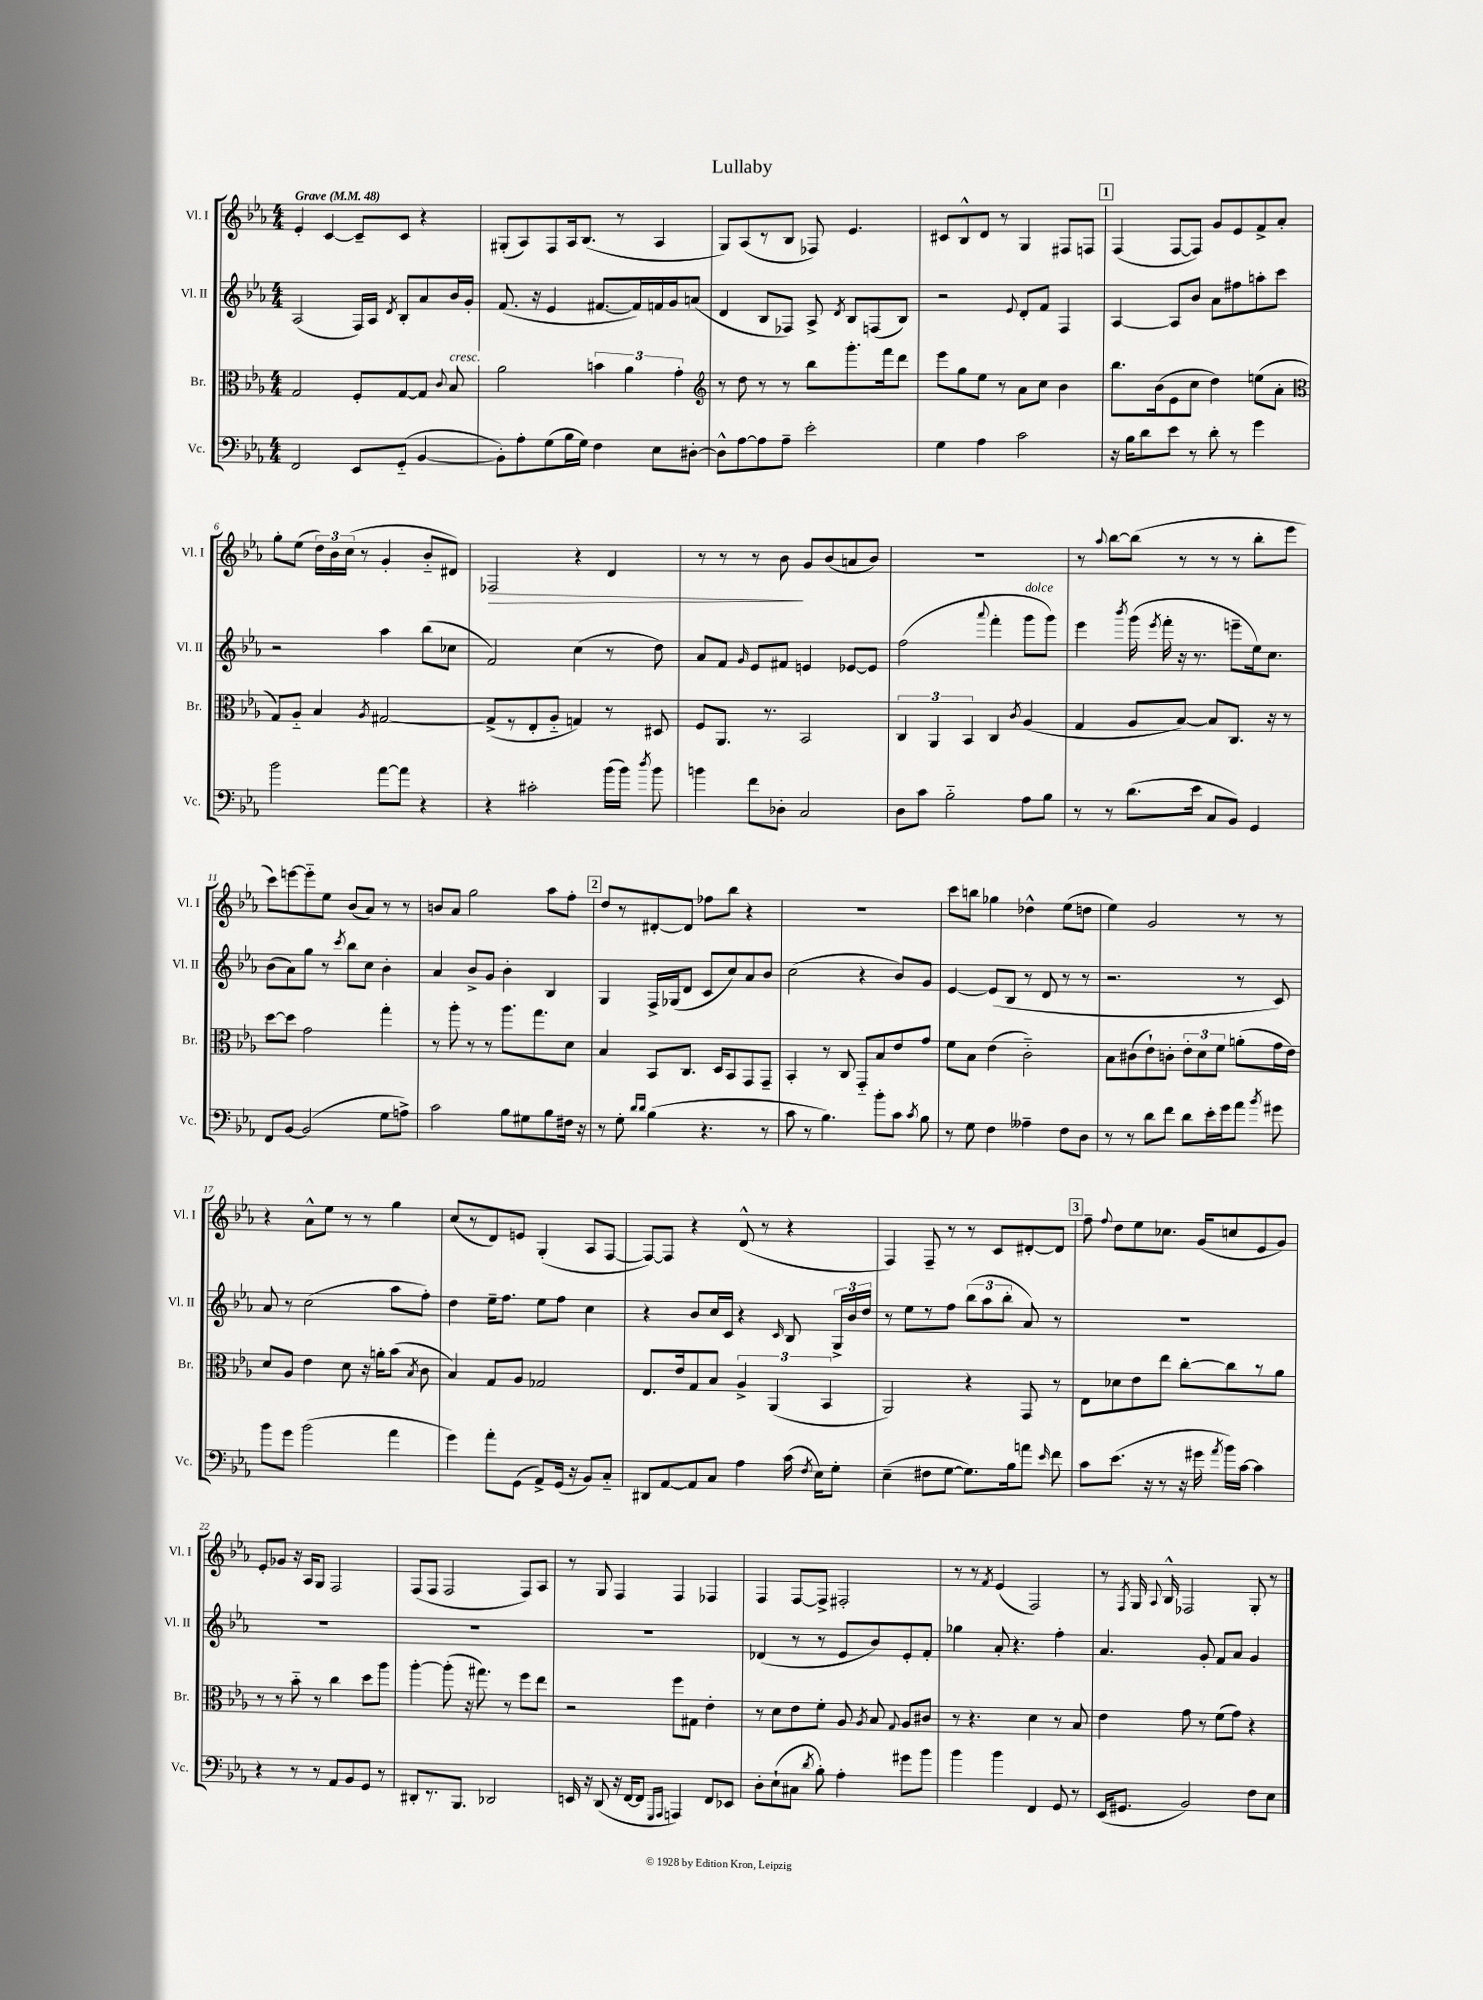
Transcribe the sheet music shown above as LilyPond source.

\header { title = "Lullaby" }
<<
\new StaffGroup <<
\new Staff = "s0" \with { instrumentName = "Vl. I" shortInstrumentName = "Vl. I" } {
    \clef treble \key ees \major \numericTimeSignature \time 4/4 \tempo "Grave" 4 = 48
    \autoBeamOff ees'4-. c'4~ c'8[-- c'8] r4 |
    gis8[-.( aes8) f8 aes16 bes8.]( r8 aes4 |
    g8[) aes8( r8 bes8] fes8) ees'4. |
    cis'8[ bes8-^ d'8] r8 g4 fis8[ f8] |
    \mark \markup { \box "1" } f4( f8[~ f8]) g'8[ ees'8 f'8-> aes'8]-. |
    g''8[-. ees''8]( \tuplet 3/2 { d''16[) bes'16 c''16]( } r8 g'4-. bes'8[-_ dis'8]) |
    fes2\> r4 d'4 |
    r8 r8 r8 bes'8\! g'8[ bes'8( a'8 bes'8]) |
    R1 |
    r8 \appoggiatura { aes''8 } bes''8[~ bes''8]( r8 r8 r8 bes''8[-. ees'''8] |
    c'''8[) e'''8~ e'''8-_ ees''8] bes'8[( aes'8]) r8 r8 |
    b'8[ aes'8] g''2 aes''8[ f''8]-. |
    \mark \markup { \box "2" } d''8[ r8 dis'8~-. dis'8] fes''8[ bes''8] r4 |
    R1 |
    c'''8[ b''8] ges''4 des''4-^ ees''8[( d''8] |
    ees''4) g'2 r8 r8 |
    r4 aes'8[-^ ees''8] r8 r8 g''4 |
    c''8[( r8 d'8) e'8] g4-.( aes8[ f8]~ |
    f8[~) f8] r4 d'8-^( r8 r4 |
    f4) f8-- r8 r8 c'8[ dis'8~-. dis'8] |
    \mark \markup { \box "3" } f''8-- \appoggiatura { f''8 } d''8[ ees''8 ces''8.] g'16[( c''8 ees'8 g'8]) |
    ees'8[-. ges'8] r16 aes16[ g8] f2 |
    f8[( f8] f2 f8[) aes8] |
    r8 g8 f4 f4 fes4 |
    f4 f8[~ f8]-> fis2-. |
    r8 r8 \acciaccatura { f'8 } ees'4( f2) |
    r8 \acciaccatura { f8 } g16 \appoggiatura { aes8 } bes16-^ fes2 g8-. r8 \bar "|." |
}
\new Staff = "s1" \with { instrumentName = "Vl. II" shortInstrumentName = "Vl. II" } {
    \clef treble \key ees \major \numericTimeSignature \time 4/4
    \autoBeamOff aes2( f16[) aes16] \acciaccatura { d'8 } bes8[-. aes'8 bes'16 g'16]-. |
    f'8.( r16 ees'4 fis'8.[~ fis'16) f'16 g'16 a'8]( |
    d'4 bes8[ fes8]) aes8-> \acciaccatura { d'8 } bes8[ f8( bes8]) |
    r2 \appoggiatura { ees'8 } d'8[-. f'8] f4 |
    \mark \markup { \box "1" } aes4~ aes8[ bes'8] aes'8[ fis''8 a''8-. c'''8] |
    r2 aes''4 bes''8[( ces''8] |
    f'2) c''4( r8 d''8) |
    aes'8[ f'8] \grace { g'16 } ees'8[ fis'8] e'4 ees'8[~ ees'8] |
    f''2( \appoggiatura { aes'''8 } f'''4-. g'''8[^\markup { \italic "dolce" } g'''8]) |
    ees'''4 \acciaccatura { bes'''8 } g'''16( \acciaccatura { ees'''8 } f'''16-. r16 r8. e'''8[-- ees''16) c''8.] |
    bes'8[( aes'8) g''8] r8 \acciaccatura { c'''8 } bes''8[ c''8] bes'4-. |
    aes'4 bes'8[-> g'8] bes'4-. bes4 |
    \mark \markup { \box "2" } g4 f16[-> ges16( d'8] c'8[ c''8) aes'8 bes'8] |
    c''2( r4 bes'8[) g'8] |
    ees'4~ ees'8[( bes8] r8 d'8 r8 r8 |
    r2. r8 c'8) |
    aes'8 r8 c''2( aes''8[ f''8]-.) |
    d''4 ees''16[-- f''8.] ees''8[ f''8] c''4 |
    r4 bes'8[ c''16 c'16] r4 \grace { c'16 } bes8 \tuplet 3/2 { g16[-> bes'16 d''16] } |
    r8 ees''8[ r8 f''8] \tuplet 3/2 { bes''8[( aes''8 bes''8]-. } aes'8) r8 |
    \mark \markup { \box "3" } R1 |
    R1 |
    R1 |
    R1 |
    des'4( r8 r8 ees'8[ bes'8) ees'8-. f'8]-. |
    ges''4 aes'8-. r4. f''4-. |
    aes'4. g'8-. f'8[ aes'8] g'4 \bar "|." |
}
\new Staff = "s2" \with { instrumentName = "Br." shortInstrumentName = "Br." } {
    \clef alto \key ees \major \numericTimeSignature \time 4/4
    \autoBeamOff g2 f8[-. g8~ g8] \appoggiatura { c'8 } bes8^\markup { \italic "cresc." } |
    aes'2 \tuplet 3/2 { b'4 aes'4 g'4-. } |
    \clef treble r8 d''8 r8 r8 bes''8[ g'''8.-. f'''16 d'''8] |
    ees'''8[ g''8 ees''8] r8 aes'8[ c''8] bes'4 |
    \mark \markup { \box "1" } bes''8.[ bes'16( ees'8 c''8] d''4) e''8[( aes'8]-. |
    \clef alto g8[) aes8]-_ bes4 \acciaccatura { aes8 } gis2~ |
    gis8[->( r8 ees8-. aes8]-_ g4) r8 dis8 |
    f8[ aes,8.] r8. bes,2 |
    \tuplet 3/2 { c4 aes,4 bes,4 } c4 \acciaccatura { c'8 } aes4( |
    g4 aes8[ bes8]~) bes8[ c8.] r16 r8 |
    d''8[~ d''8] g'2 g''4-. |
    r8 aes''8-. r8 r8 aes''8.[ g''8. d'8] |
    \mark \markup { \box "2" } bes4 bes,8[ c8.] d16[ bes,8 g,8 g,8]-- |
    bes,4-. r8 c8 g,8[-_ bes8 ees'8 g'8] |
    f'8[ bes8] ees'4( c'2-_) |
    bes8[ cis'8( ees'8-!) c'8]-. \tuplet 3/2 { ees'8[-. d'8 f'8] } a'8[-.( g'16 ees'16]) |
    d'8[ aes8] ees'4 d'8 r16 a'16[-. bes'8]( \acciaccatura { bes8 } c'8 |
    bes4) g8[ aes8] ges2 |
    ees8.[ ees'16 g8 bes8] \tuplet 3/2 { aes4-> aes,4( bes,4 } |
    aes,2) r4 g,8 r8 |
    \mark \markup { \box "3" } ees8[ des'8 ees'8 ees''8] c''8[~-. c''8 r8 aes'8] |
    r8 r8 bes'8-_ r8 c''4 d''8[ aes''8] |
    aes''4~-. aes''8-.( r16 gis''8.) r8 f''8[ ees''8] |
    r2 f''8[ gis8] ees'4-. |
    r8 d'8[ ees'8 f'8]-. aes8 \acciaccatura { aes8 } bes8 \appoggiatura { g8 } aes8[ cis'8] |
    r8 r4. d'4 r8 bes8 |
    ees'4 g'8 r8 f'8[( g'8]) r4 \bar "|." |
}
\new Staff = "s3" \with { instrumentName = "Vc." shortInstrumentName = "Vc." } {
    \clef bass \key ees \major \numericTimeSignature \time 4/4
    \autoBeamOff f,2 ees,8[ g,8]-_( bes,4~ |
    bes,8[-.) aes8-. g8( bes16 g16]) f4 ees8[ dis8]~-. |
    dis8[-^ aes8~ aes8 aes8]-- ees'2-. |
    g4 aes4 c'2 |
    \mark \markup { \box "1" } r16 bes16[ d'8 ees'8] r8 d'8-. r8 g'4 |
    bes'2 aes'8[~ aes'8] r4 |
    r4 cis'2-. bes'16[( bes'16]) \acciaccatura { d''8 } bes'8 |
    b'4 f'8[ des8]-. c2 |
    d8[ c'8] bes2-_ aes8[ bes8] |
    r8 r8 d'8.[( ees'16] c8[ bes,8]) g,4 |
    f,8[ bes,8]~ bes,2( g8[ a8]->) |
    c'2 bes8[ gis8 bes8 fis16] r16 |
    \mark \markup { \box "2" } r8 g8-. \grace { d'16[ d'16] } bes4( r4. r8 |
    c'8 r8 bes4.) bes'8[-. c'8] \acciaccatura { c'8 } bes8 |
    r8 g8 f4 aeses4-- f8[ d8] |
    r8 r8 d'8[ f'8] d'8[ ees'16-. g'16 aes'8] \acciaccatura { bes'8 } gis'8 |
    bes'8[ g'8] bes'2( aes'4 |
    g'4) aes'8[-. g,8]( aes,8[->) g,16]( r16 bes,8[) c8]-_ |
    dis,8[ aes,8~ aes,8 c8] aes4 c'16( \acciaccatura { f8 } ees16[) g8]-. |
    ees4--( fis8[ g8]~ g8.[) bes16 a'8] \grace { ees'16 } f'8 |
    \mark \markup { \box "3" } c'8[ ees'8.]( r16 r8 r16 gis'16 \acciaccatura { aes'8 } bes'16[) c'16]~ c'4 |
    r4 r8 r8 aes,8[ bes,8 g,8] r8 |
    dis,8[-. r8. bes,,8.] des,2 |
    e,16 r16 d,8( r16 f,16[~ f,8] \grace { g,,16[ aes,,16] } a,,4) f,8[ ees,8] |
    d8[-. ees8-!( cis8] \acciaccatura { d'8 } bes8-.) aes4-. gis'8[ bes'8] |
    bes'4 bes'4 f,4 g,8 r8 |
    ees,16[( gis,8.] bes,2) f8[ ees8] \bar "|." |
}
>>
>>
